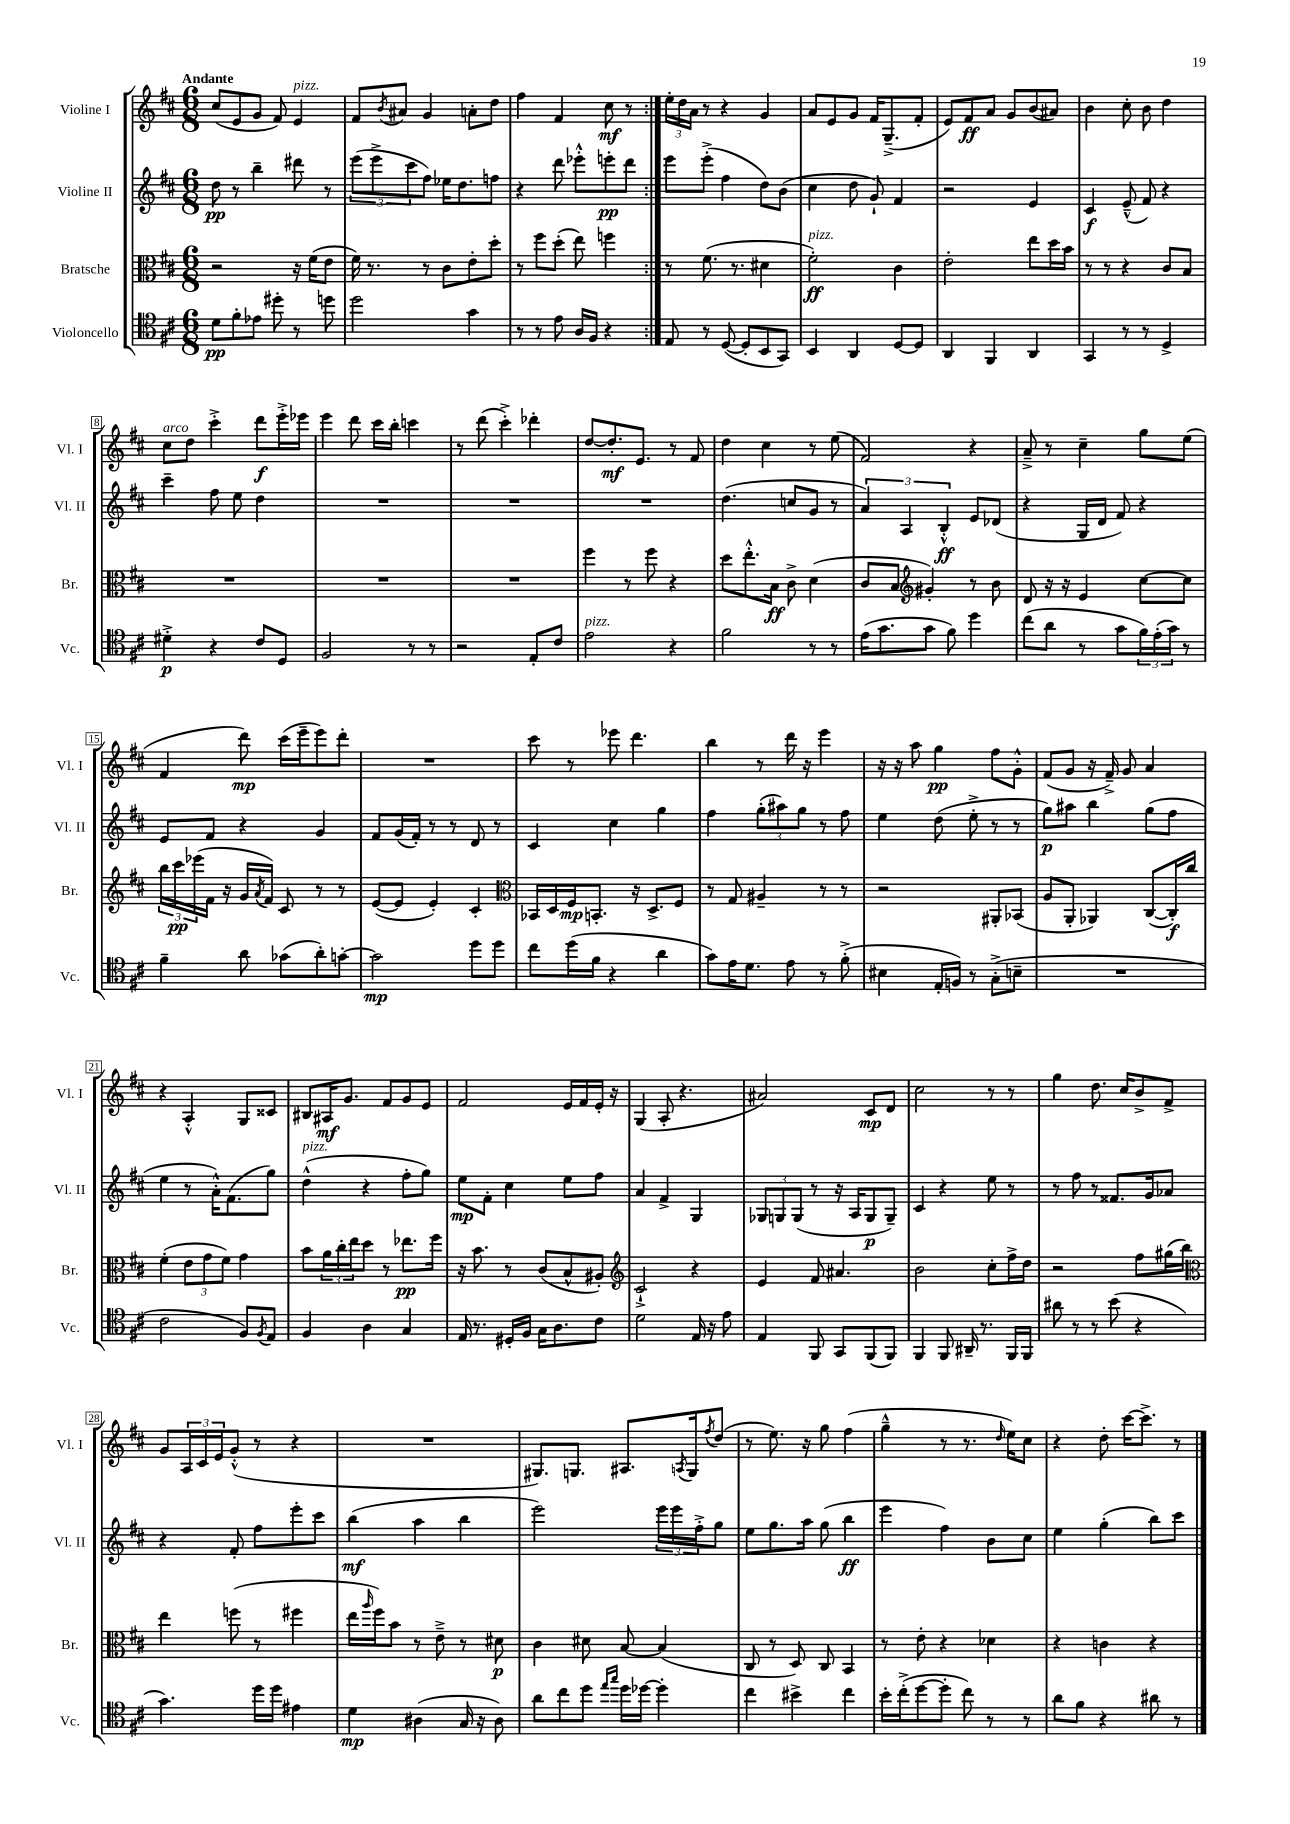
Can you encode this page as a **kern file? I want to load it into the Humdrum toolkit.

**kern	**kern	**kern	**kern
*staff4	*staff3	*staff2	*staff1
*clefC4	*clefC3	*clefG2	*clefG2
*k[f#c#]	*k[f#c#]	*k[f#c#]	*k[f#c#]
*M6/8	*M6/8	*M6/8	*M6/8
8d\L	2r	8dd\	(8cc#/L
8f#'\	.	8r	8e/
8e-\J	.	4bb~\	8g/J
8dd#'\	.	.	8f#/)
8r	16r	8ddd#\	4e/
.	(16f#\LK	.	.
8dd\	8e\J	8r	.
=	=	=	=
2dd\	16f#\)	(12eee\L	8f#/L
.	8.r	.	.
.	.	12eee^\	.
.	.	.	8qb/
.	.	.	8a#/J
.	.	12ccc#\	.
.	8r	8ff#\J)	4g/
.	8c#\L	16ee-\LK	.
.	.	8.dd\	.
4g\	8e'\	.	8a'\L
.	8dd'\J	8ff\J	8dd\J
=	=	=	=
8r	8r	4r	4ff#\
8r	8ff#\L	.	.
8e\	(8dd'\J	8ddd\	4f#/
16A/LL	8ee\)	8eee-'^^\L	.
16F#/JJ	.	.	.
4r	4ff\	8eee'\	8cc#\
.	.	8ddd\J	8r
=:|!	=:|!	=:|!	=:|!
8E/	8r	8eee\L	24ee'\LL
.	.	.	24dd\
.	.	.	24a\JJ
8r	(8.f#\	(8eee'^\J	8r
([8D/	.	4ff#\	4r
.	8.r	.	.
8D'/]L	.	.	.
8BB/	4d#\	8dd\L)	4g/
8GG/J)	.	(8b\J	.
=	=	=	=
4BB/	2f#'\)	4cc#\	8a/L
.	.	.	8e/
4AA/	.	8dd\	8g/J
.	.	8g`/)	16f#/LK
.	.	.	(8.G~^/
[8D/L	4c#\	4f#/	.
8D/]J	.	.	8f#'/J
=	=	=	=
4AA/	2e'\	2r	8e/L)
.	.	.	8f#/
4FF#/	.	.	8a/J
.	.	.	8g/L
4AA/	8ee\L	4e/	(8b/
.	16dd\L	.	8a#/J)
.	16b\JJ	.	.
=	=	=	=
4GG/	8r	4c#/	4b\
.	8r	.	.
8r	4r	(8e~^^/	8cc#'\
8r	.	8f#/)	8b\
4D^/	8c#/L	4r	4dd\
.	8B/J	.	.
=	=	=	=
4d#'^\	2.r	4ccc#~\	8cc#\L
.	.	.	8dd\J
4r	.	8ff#\	4ccc#'^\
.	.	8ee\	.
8c#/L	.	4dd\	8ddd\L
8D/J	.	.	16eee'^\L
.	.	.	16eee-\JJ
=	=	=	=
2F#/	2.r	2.r	4eee\
.	.	.	8ddd\
.	.	.	16ccc#\LL
.	.	.	16bb'\JJ
8r	.	.	4ccc\
8r	.	.	.
=	=	=	=
2r	2.r	2.r	8r
.	.	.	(8ddd\
.	.	.	4ccc#'^\)
8E'/L	.	.	4ddd-'\
8c#/J	.	.	.
=	=	=	=
2e\	4ff#\	2.r	[8dd/L
.	.	.	8.dd'/]
.	8r	.	.
.	.	.	8.e/J
.	8ff#\	.	.
4r	4r	.	8r
.	.	.	8f#/
=	=	=	=
2f#\	8dd\L	(4.dd\	4dd\
.	8.ee'^^\	.	.
.	.	.	4cc#\
.	16B\Jk	.	.
.	8c#^\	8cc/L	.
8r	(4d\	8g/J	8r
8r	.	8r	(8ee\
=	=	=	=
(16e\LK	8c#/L	6a/)	2f#/)
8.g\	.	.	.
.	8B/J	.	.
.	.	6A/	.
*	*clefG2	*	*
8g\J	4g#'/)	.	.
.	.	6B'^^/	.
8f#\)	.	.	.
4dd\	8r	8e/L	4r
.	8b\	(8d-/J	.
=	=	=	=
(8cc#\L	8d/	4r	8a~^/
8a\J	16r	.	8r
.	16r	.	.
8r	4e/	16G/LL	4cc#~\
.	.	16d/JJ	.
8g\L	.	8f#/)	.
24f#\L)	[8cc#\L	4r	8gg\L
(24e'\	.	.	.
24g\JJ)	.	.	.
8r	8cc#\]J	.	(8ee\J
=	=	=	=
4f#~\	24bb\LL	8e/L	4f#/
.	24ccc#\	.	.
.	(24eee-\	.	.
.	16f#\JJ	8f#/J	.
.	16r	.	.
8a\	16g/LL	4r	8ddd\)
.	8qa/	.	.
.	16f#/JJ)	.	.
(8g-\L	8c#/	.	(16ccc#\LL
.	.	.	16eee~\J
8a'\)	8r	4g/	8eee\)
[8g'\J	8r	.	8ddd'\J
=	=	=	=
2g\]	([8e/L	8f#/L	2.r
.	8e/]J	(16g/L	.
.	.	16f#'/JJ)	.
.	4e'/)	8r	.
.	.	8r	.
8dd\L	4c#'/	8d/	.
8dd\J	.	8r	.
=	=	=	=
*	*clefC3	*	*
8cc#\L	16BB-/LL	4c#/	8ccc#\
.	16D/	.	.
(16dd\L	16F#/J	.	8r
16f#\JJ	8.BB'/J	.	.
4r	.	4cc#\	8eee-\
.	16r	.	4.ddd\
.	8.D^/L	.	.
4a\	.	4gg\	.
.	8F#/J	.	.
=	=	=	=
8g\L)	8r	4ff#\	4bb\
16e\K	8G/	.	.
8.d\J	.	.	.
.	4A#~/	(12gg'\L	8r
.	.	12aa#\)	.
8e\	.	.	16ddd\
.	.	12gg\J	.
.	.	.	16r
8r	8r	8r	4eee\
(8f#'^\	8r	8ff#\	.
=	=	=	=
4B#\	2r	4ee\	16r
.	.	.	16r
.	.	.	8aa\
16E'/LL	.	(8dd\	4gg\
16F/JJ)	.	.	.
8r	.	8ee'^\	.
(8G'^\L	8AA#'/L	8r	8ff#\L
8B~\J	(8BB-/J	8r	8g'^^\J
=	=	=	=
2.r	8A/L	8gg\L)	(8f#/L
.	8AA'/J	8aa#\J	8g/J
.	4AA-/)	4bb\	16r
.	.	.	16f#~^/)
.	.	.	8g/
.	([8C#/L	(8gg\L	4a/
.	16C#'/]L)	8ff#\J	.
.	16cc#/JJ	.	.
=	=	=	=
2c#\	(4f#'\	4ee\	4r
.	12e\L	8r	4A'^^/
.	12g\	.	.
.	.	16a'^^\LK)	.
.	12f#\J)	.	.
.	.	(8.f#\	.
8F#/L)	4g\	.	8G/L
8qF#/	.	.	.
8E/J	.	8gg\J)	8c##/J
=	=	=	=
4F#/	8b\L	(4dd^^\	8B#/L
.	24a\L	.	16A#/K
.	24cc#'\	.	.
.	.	.	8.g/J
.	24ee\J	.	.
4A\	8dd\J	4r	.
.	8r	.	8f#/L
4G/	8.ee-\L	8ff#'\L	8g/
.	.	8gg\J)	8e/J
.	16ff#\Jk	.	.
=	=	=	=
16E/	16r	8ee\L	2f#/
8.r	8.b\	.	.
.	.	8f#'\J	.
16D#'/LL	8r	4cc#\	.
16F#/JJ	.	.	.
16G\LK	(8c#/L	.	.
8.A\	.	.	.
.	8B^^/	8ee\L	16e/LL
.	.	.	16f#/
8c#\J	8A#'/J)	8ff#\J	16e'/JJ
.	.	.	16r
=	=	=	=
*	*clefG2	*	*
2d\	2c#`^/	4a/	(4G/
.	.	4f#^/	8A'/
.	.	.	4.r
16E/	4r	4G/	.
16r	.	.	.
8e\	.	.	.
=	=	=	=
4E/	4e/	12G-/L	2a#/)
.	.	12G/	.
.	.	(12G/J	.
8FF#/	8f#/	8r	.
8GG/L	4.a#/	16r	.
.	.	16A/LK	.
(8FF#/	.	8G/	8c#/L
8FF#/J)	.	8G~/J)	8d/J
=	=	=	=
4FF#/	2b\	4c#/	2cc#\
8FF#/	.	4r	.
16AA#~/	.	.	.
8.r	.	.	.
.	8cc#'\L	8ee\	8r
16FF#/LL	16ff#^\L	8r	8r
16FF#/JJ	16dd\JJ	.	.
=	=	=	=
8a#\	2r	8r	4gg\
8r	.	8ff#\	.
8r	.	8r	8.dd\
(8b\	.	8.f##/L	.
.	.	.	16cc#/LK
4r	8ff#\L	.	8b^/
.	.	16g/k	.
.	(16gg#\L	8a-/J	8f#^/J
.	16bb\JJ)	.	.
=	=	=	=
*	*clefC3	*	*
4.g\)	4ee\	4r	8g/L
.	.	.	24A/L
.	.	.	24c#/
.	.	.	24e/J
.	(8ff\	8f#'/	(8g'^^/J
16dd\LL	8r	8ff#\L	8r
16dd\JJ	.	.	.
4e#\	4ff#\	8eee'\	4r
.	.	8ccc#\J	.
=	=	=	=
4d\	16ee\LL	(4bb\	2.r
.	16qqaa/	.	.
.	16ff#\J)	.	.
.	8b\J	.	.
(4A#\	8r	4aa\	.
.	8e~^\	.	.
16G/	8r	4bb\	.
16r	.	.	.
8A#\)	8d#\	.	.
=	=	=	=
8a\L	4c#\	2eee\)	8.G#/L)
8cc#\	.	.	.
.	.	.	8.G/J
8dd\J	8d#\	.	.
16qqee/LL	.	.	.
16qqgg/JJ	.	.	.
16dd\LL	[8B/	.	8.A#/L
[16dd-\JJ	.	.	.
4dd-'\]	(4B/]	24eee\LL	.
.	.	24eee\	.
.	.	.	8qA/
.	.	.	16G/k
.	.	24ff#'^\J	.
.	.	.	8qff#/
.	.	8gg\J	(8dd/J
=	=	=	=
4cc#\	8C#/	8ee\L	8r
.	8r	8.gg\	8.ee\)
4b#^\	8D/)	.	.
.	.	16aa\Jk	16r
.	8C#/	(8gg\	8gg\
4cc#\	4BB/	4bb\	(4ff#\
=	=	=	=
16b'\LL	8r	4eee\	4gg~^^\
(16cc#'^\J	.	.	.
[8dd\	8e'\	.	.
8dd'\]J	4r	4ff#\)	8r
8cc#\)	.	.	8.r
8r	4d-\	8b\L	.
.	.	.	16qqdd/
.	.	.	16ee\LK)
8r	.	8cc#\J	8cc#\J
=	=	=	=
8a\L	4r	4ee\	4r
8f#\J	.	.	.
4r	4c\	(4gg'\	8dd'\
.	.	.	[16ccc#\LK
.	.	.	8.ccc#^\]J
8a#\	4r	8bb\L)	.
8r	.	8ccc#\J	8r
==	==	==	==
*-	*-	*-	*-
